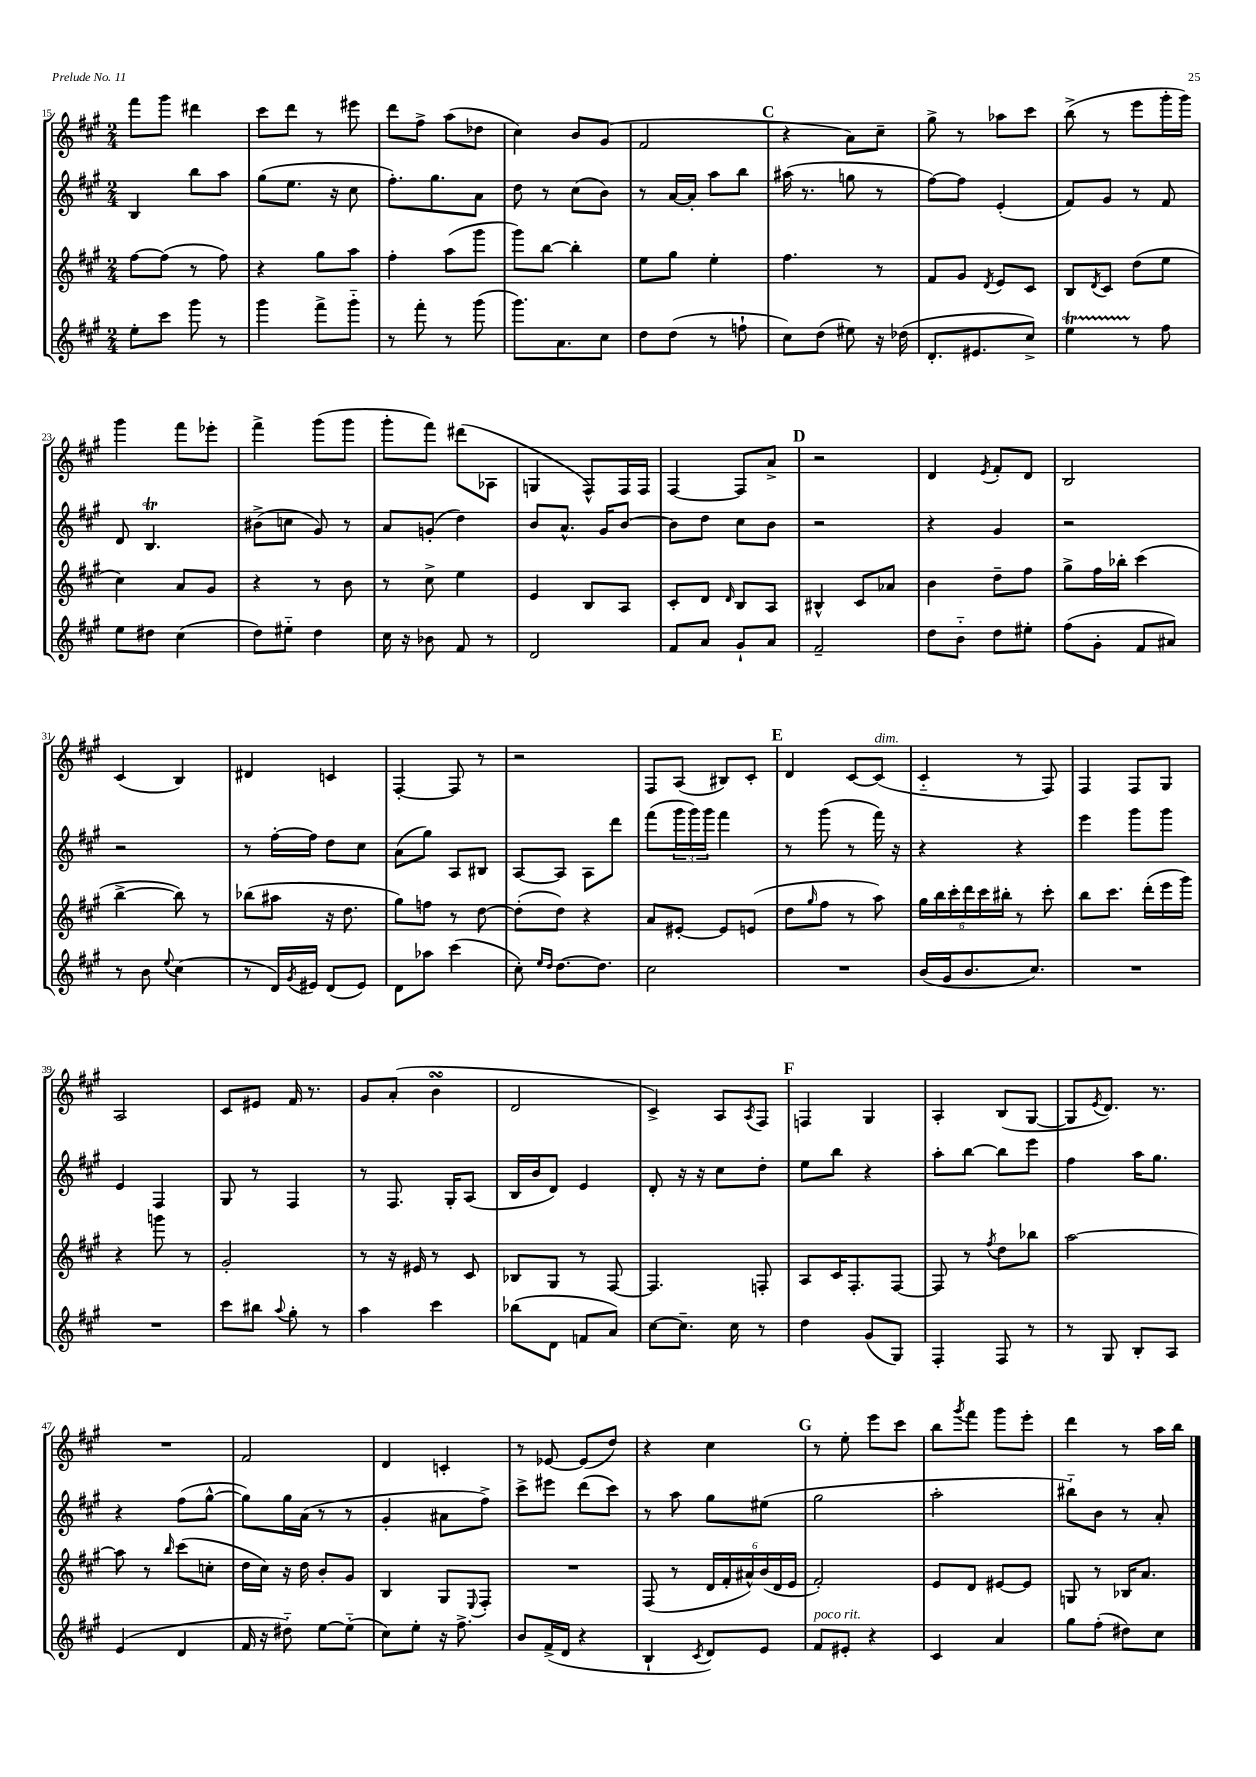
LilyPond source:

<<
\new StaffGroup <<
\new Staff = "s0" {
    \clef treble \key a \major \numericTimeSignature \time 2/4
    fis'''8 gis'''8 dis'''4 |
    cis'''8 d'''8 r8 eis'''8 |
    d'''8 fis''8-> a''8( des''8 |
    cis''4) b'8 gis'8( |
    fis'2 |
    \mark \markup { \bold "C" } r4 a'8) cis''8-- |
    gis''8-> r8 aes''8 cis'''8 |
    b''8->( r8 e'''8 gis'''16-. gis'''16) |
    gis'''4 fis'''8 ees'''8-. |
    fis'''4-> gis'''8( gis'''8 |
    gis'''8-. fis'''8) dis'''8( aes8 |
    g4 fis8-^) fis16 fis16 |
    fis4~ fis8 a'8-> |
    \mark \markup { \bold "D" } r2 |
    d'4 \acciaccatura { e'8 } fis'8-. d'8 |
    b2 |
    cis'4( b4) |
    dis'4 c'4 |
    fis4~-. fis8 r8 |
    r2 |
    fis8 a8( bis8) cis'8-. |
    \mark \markup { \bold "E" } d'4 cis'8~ cis'8^\markup { \italic "dim." }( |
    cis'4-_ r8 fis8) |
    fis4 fis8 gis8 |
    a2 |
    cis'8 eis'8 fis'16 r8. |
    gis'8 a'8-.( b'4\turn |
    d'2 |
    cis'4->) a8 \acciaccatura { a8 } fis8 |
    \mark \markup { \bold "F" } f4 gis4 |
    a4-. b8( gis8~ |
    gis8 \acciaccatura { e'8 } d'8.) r8. |
    R2 |
    fis'2 |
    d'4 c'4-. |
    r8 ees'8~ ees'8( d''8) |
    r4 cis''4 |
    \mark \markup { \bold "G" } r8 e''8-. e'''8 cis'''8 |
    b''8 \acciaccatura { gis'''8 } fis'''8 gis'''8 e'''8-. |
    d'''4 r8 a''16 b''16 \bar "|." |
}
\new Staff = "s1" {
    \clef treble \key a \major \numericTimeSignature \time 2/4
    b4 b''8 a''8 |
    gis''8( e''8. r16 cis''8 |
    fis''8.-.) gis''8. a'8 |
    d''8 r8 cis''8( b'8) |
    r8 a'16~ a'16-. a''8 b''8 |
    \mark \markup { \bold "C" } ais''16( r8. g''8 r8 |
    fis''8~) fis''8 e'4-.( |
    fis'8) gis'8 r8 fis'8 |
    d'8 b4.\trill |
    bis'8->( c''8 gis'8) r8 |
    a'8 g'8-.( d''4) |
    b'8 a'8.-^ gis'16 b'8~ |
    b'8 d''8 cis''8 b'8 |
    \mark \markup { \bold "D" } r2 |
    r4 gis'4 |
    r2 |
    r2 |
    r8 fis''16~-. fis''16 d''8 cis''8 |
    a'8( gis''8) a8 bis8 |
    a8~ a8 a8 d'''8 |
    fis'''8( \tuplet 3/2 { gis'''16 gis'''16) gis'''16 } fis'''4 |
    \mark \markup { \bold "E" } r8 gis'''8( r8 fis'''16) r16 |
    r4 r4 |
    e'''4 gis'''8 gis'''8 |
    e'4 fis4 |
    gis8 r8 fis4 |
    r8 fis8. gis16-. a8( |
    b16 b'16 d'8) e'4 |
    d'8-. r16 r16 cis''8 d''8-. |
    \mark \markup { \bold "F" } e''8 b''8 r4 |
    a''8-. b''8~ b''8 e'''8 |
    fis''4 a''16 gis''8. |
    r4 fis''8( gis''8~-^ |
    gis''8) gis''16 a'16( r8 r8 |
    gis'4-. ais'8 fis''8->) |
    cis'''8-> eis'''8 d'''8( cis'''8) |
    r8 a''8 gis''8 eis''8( |
    \mark \markup { \bold "G" } gis''2 |
    a''2-. |
    bis''8-_) b'8 r8 a'8-. \bar "|." |
}
\new Staff = "s2" {
    \clef treble \key a \major \numericTimeSignature \time 2/4
    fis''8~ fis''8( r8 fis''8) |
    r4 gis''8 a''8 |
    fis''4-. a''8( gis'''8 |
    gis'''8) b''8~ b''4-. |
    e''8 gis''8 e''4-. |
    \mark \markup { \bold "C" } fis''4. r8 |
    fis'8 gis'8 \acciaccatura { d'8 } e'8 cis'8 |
    b8 \acciaccatura { d'8 } cis'8 d''8( e''8 |
    cis''4) a'8 gis'8 |
    r4 r8 b'8 |
    r8 cis''8-> e''4 |
    e'4 b8 a8 |
    cis'8-. d'8 \grace { d'16 } b8 a8 |
    \mark \markup { \bold "D" } bis4-^ cis'8 aes'8 |
    b'4 d''8-- fis''8 |
    gis''8-> fis''16 bes''16-. cis'''4( |
    b''4~-> b''8) r8 |
    bes''8( ais''8 r16 d''8. |
    gis''8) f''8 r8 d''8~ |
    d''8-.( d''8) r4 |
    a'8 eis'8~-. eis'8 e'8( |
    \mark \markup { \bold "E" } d''8 \grace { gis''16 } fis''8 r8 a''8) |
    \tuplet 6/4 { gis''16 b''16 cis'''16-. d'''16 cis'''16 bis''16-. } r8 cis'''8-. |
    b''8 cis'''8. d'''16-.( e'''16 gis'''16) |
    r4 g'''8 r8 |
    gis'2-. |
    r8 r16 eis'16 r8 cis'8 |
    bes8 gis8 r8 fis8~ |
    fis4. f8-. |
    \mark \markup { \bold "F" } a8 cis'16 fis8.-. fis8~ |
    fis8 r8 \acciaccatura { fis''8 } d''8 bes''8 |
    a''2~ |
    a''8 r8 \grace { b''16 } cis'''8( c''8-. |
    d''16 cis''16) r16 d''16 b'8-. gis'8 |
    b4 gis8 \appoggiatura { e8 } fis8-. |
    R2 |
    fis8( r8 \tuplet 6/4 { d'16 fis'16-. ais'16-^) b'16( d'16 e'16 } |
    \mark \markup { \bold "G" } fis'2-.) |
    e'8 d'8 eis'8~ eis'8 |
    g8 r8 bes16 a'8. \bar "|." |
}
\new Staff = "s3" {
    \clef treble \key a \major \numericTimeSignature \time 2/4
    e''8-. cis'''8 gis'''8 r8 |
    gis'''4 fis'''8-> gis'''8-_ |
    r8 fis'''8-. r8 gis'''8( |
    gis'''8.) a'8. cis''8 |
    d''8 d''8( r8 f''8-! |
    \mark \markup { \bold "C" } cis''8) d''8( eis''8) r16 des''16( |
    d'8.-. eis'8. cis''8->) |
    e''4\startTrillSpan r8\stopTrillSpan fis''8 |
    e''8 dis''8 cis''4( |
    d''8) eis''8-_ d''4 |
    cis''16 r16 bes'8 fis'8 r8 |
    d'2 |
    fis'8 a'8 gis'8-! a'8 |
    \mark \markup { \bold "D" } fis'2-- |
    d''8 b'8-_ d''8 eis''8-. |
    fis''8( gis'8-. fis'8 ais'8) |
    r8 b'8 \appoggiatura { e''8 } cis''4( |
    r8 d'16) \acciaccatura { gis'8 } eis'16 d'8( eis'8) |
    d'8 aes''8 cis'''4( |
    cis''8-.) \grace { e''16 d''16 } d''8.~ d''8. |
    cis''2 |
    \mark \markup { \bold "E" } R2 |
    b'16( gis'16 b'8. cis''8.) |
    R2 |
    R2 |
    cis'''8 bis''8 \appoggiatura { a''8 } gis''8-. r8 |
    a''4 cis'''4 |
    bes''8( d'8 f'8 a'8) |
    cis''8~ cis''8.-- cis''16 r8 |
    \mark \markup { \bold "F" } d''4 gis'8( gis8) |
    fis4-. fis8 r8 |
    r8 gis8 b8-. a8 |
    e'4( d'4 |
    fis'16 r16 dis''8-_) e''8~ e''8-_( |
    cis''8) e''8-. r16 fis''8.-> |
    b'8 fis'16->( d'16 r4 |
    b4-! \acciaccatura { cis'8 } d'8) e'8 |
    \mark \markup { \bold "G" } fis'8^\markup { \italic "poco rit." } eis'8-. r4 |
    cis'4 a'4 |
    gis''8 fis''8-.( dis''8) cis''8 \bar "|." |
}
>>
>>
\layout { \context { \Score currentBarNumber = #15 } }
